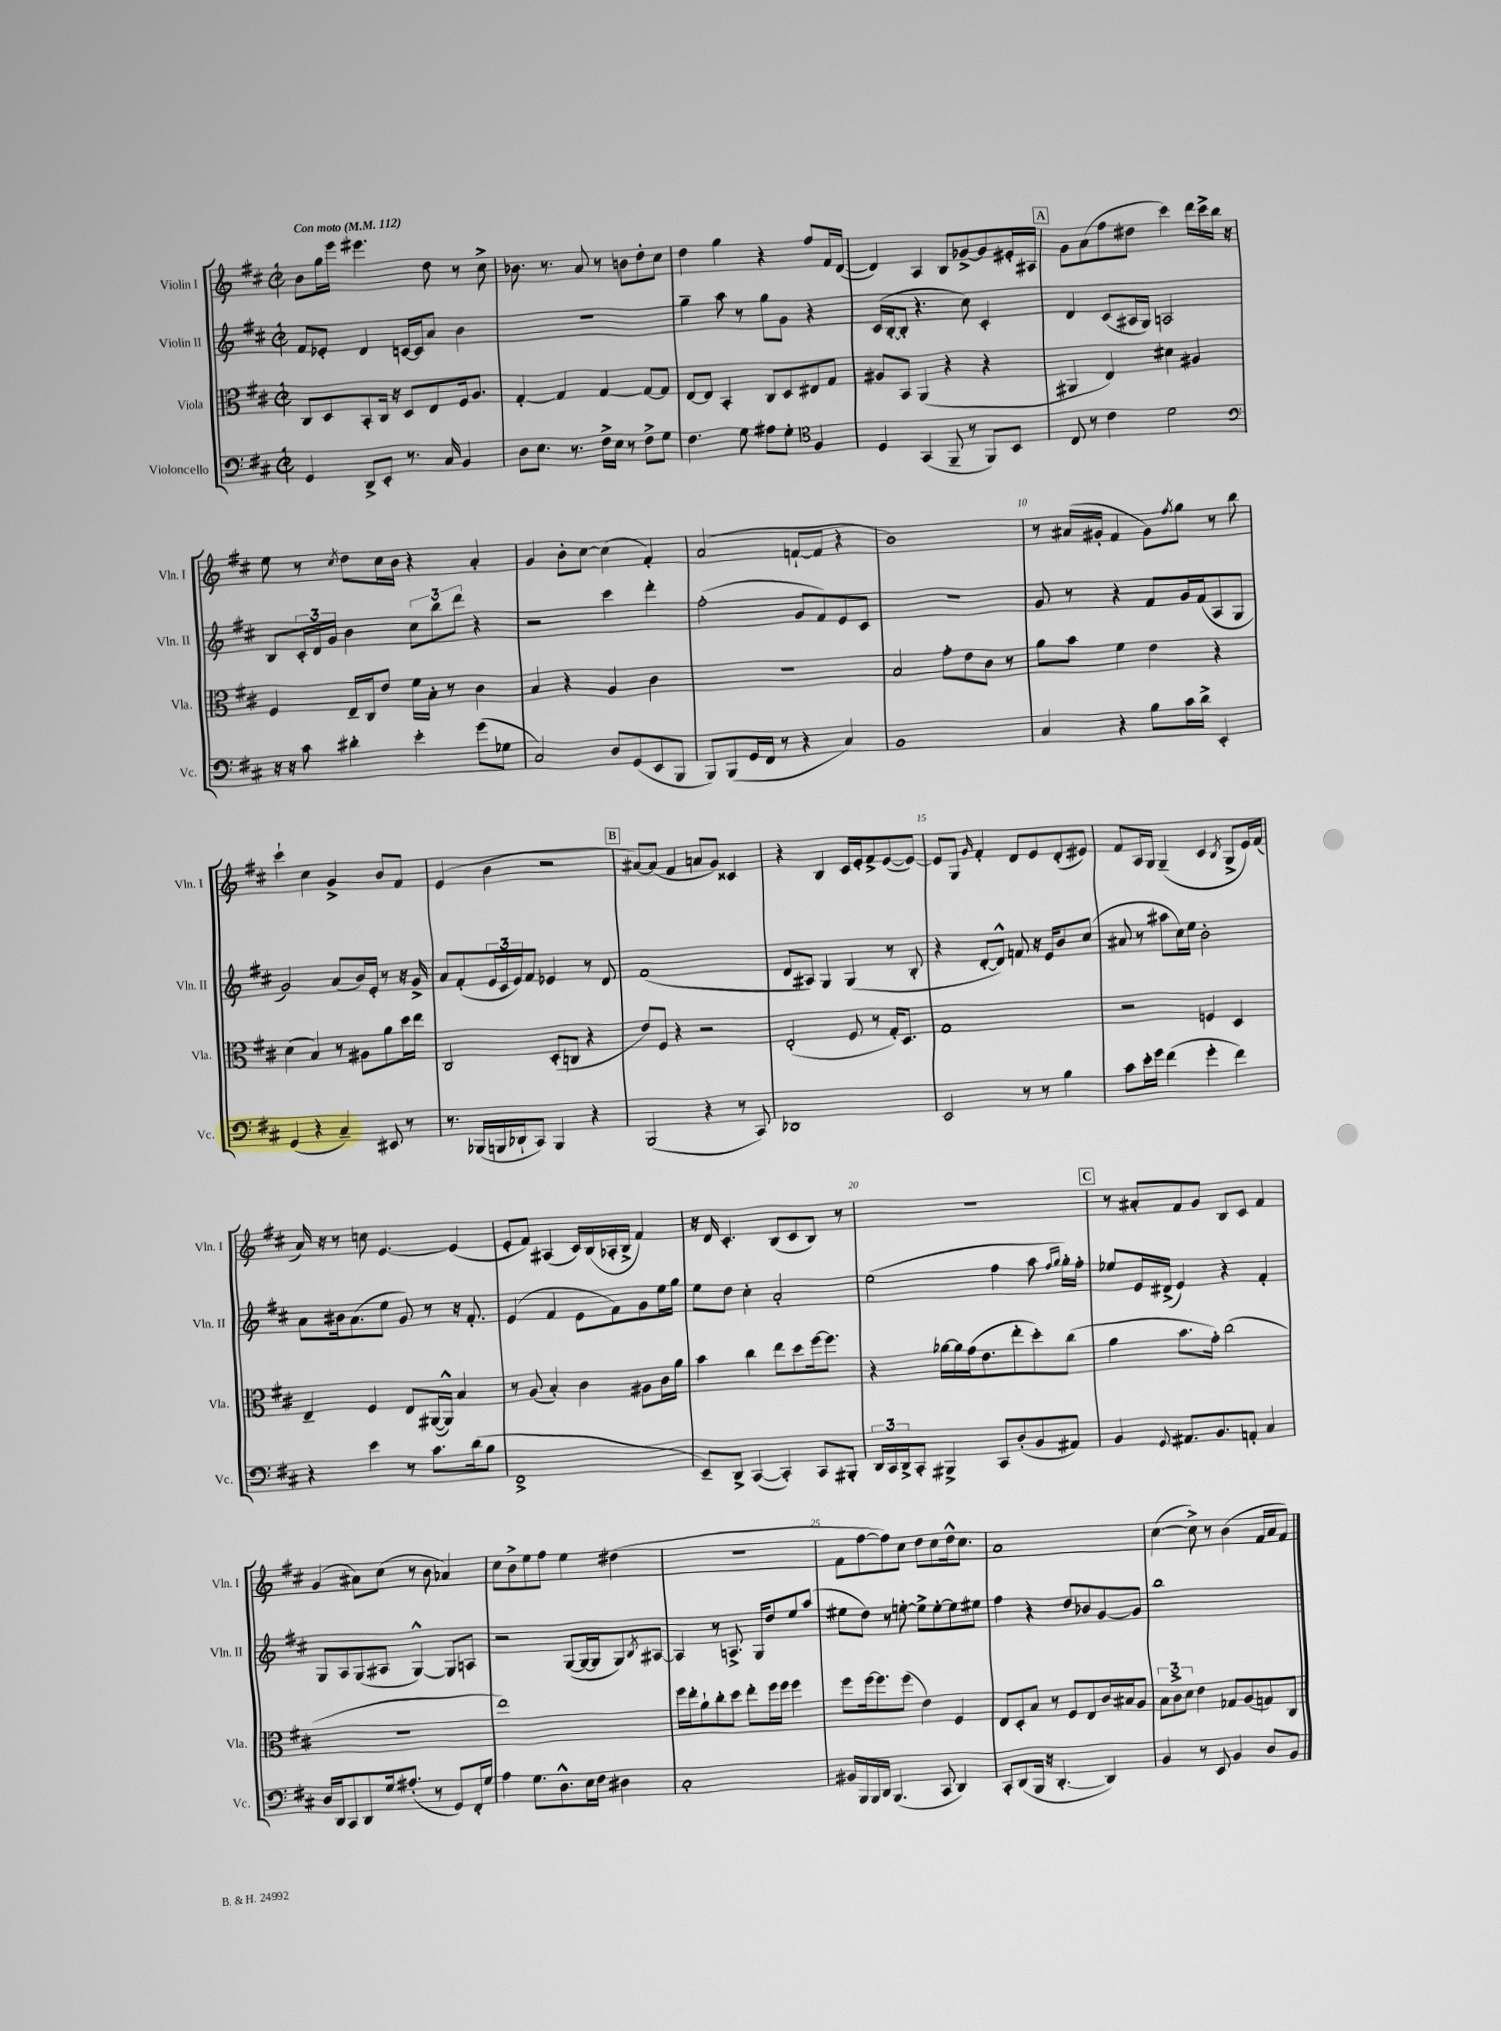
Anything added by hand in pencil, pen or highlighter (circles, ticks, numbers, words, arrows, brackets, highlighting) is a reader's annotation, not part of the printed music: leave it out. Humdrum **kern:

**kern	**kern	**kern	**kern
*staff4	*staff3	*staff2	*staff1
*clefF4	*clefC3	*clefG2	*clefG2
*k[f#c#]	*k[f#c#]	*k[f#c#]	*k[f#c#]
*M2/2	*M2/2	*M2/2	*M2/2
*met(c|)	*met(c|)	*met(c|)	*met(c|)
*MM112	*MM112	*MM112	*MM112
4GG	8C#	8f#	8b
.	8D	8e-'	16gg
.	.	.	16eee
8DD^	8BB'	4d	4.eee#
8EE'	16C#	.	.
.	16r	.	.
8.r	8D	[16c	.
.	.	16c]	.
.	8E	8a	8dd
16C#	.	.	.
4BB	16F#	4b	8r
.	8.A	.	.
.	.	.	8cc#^
=	=	=	=
8D	[4G'	1r	8.b-
8.E	.	.	.
.	.	.	8.r
.	4G]	.	.
8.r	.	.	.
.	.	.	8a
16F#^	[4G	.	8r
16E	.	.	.
8r	.	.	8b
8F#^	8G_	.	8dd'
8G	8G]	.	8cc#
=	=	=	=
4.F#	[8E	4gg~	4dd
.	8E]	.	.
.	4BB'	8aa	4gg
8G	.	8r	.
8A#	8C#	8gg	4r
8G'	8D	8g	.
*clefC4	*	*	*
4F#	8E#	4r	8ff#
.	8G	.	16f#
.	.	.	([16d
=	=	=	=
4D	8A#	(16c#	4d])
.	.	[16B'	.
.	8BB	8B']	.
(4GG	(4AA	4.r	4A
8FF#~	4r	.	8B
8r	.	8cc#)	[8g-^
8FF#)	4r	4c#'	8g-]
8BB	.	.	16e#'
.	.	.	16A#
=	=	=	=
8C#	4AA#	4d	8g
8r	.	.	(8a
4c#	4E)	(8c#	8ff#
.	.	16A#	8dd#
.	.	16G)	.
2d	4d#	2A	4ccc#)
.	4A#	.	16ddd
.	.	.	16ccc#^
.	.	.	16bb
.	.	.	16r
=	=	=	=
*clefF4	*	*	*
16r	4F#	8B	8ee
16r	.	.	.
8c#	.	24c#'	8r
.	.	24d	.
.	.	24g	.
.	.	.	8qcc#
4d#'	16E~	4b	8dd
.	16C#	.	.
.	8e	.	16cc#
.	.	.	16b
4e'	16f#	12cc#	4r
.	16B'	.	.
.	.	12bb	.
.	8r	.	.
.	.	12ddd	.
(8g	4c#	4r	4a'
8G-	.	.	.
=	=	=	=
2C#)	4B	2r	4g
.	4r	.	8b'
.	.	.	[8cc#
8D	4A	4ccc#	(4cc#]
(8GG	.	.	.
8EE	4c#	4ddd'	4f#')
8BBB	.	.	.
=	=	=	=
8BBB)	1r	(2ff#'	(2a
(8BBB	.	.	.
16GG	.	.	.
16FF#	.	.	.
8r	.	.	.
4r	.	8g	[8f`
.	.	8f#)	8f]
4C#)	.	8e	4r
.	.	8c#	.
=	=	=	=
1BB	2B	1r	1b)
.	8g'	.	.
.	8e	.	.
.	8c#	.	.
.	8r	.	.
=	=	=	=
4C#	8a	8g	8r
.	8b	8r	(16a#
.	.	.	16g#'
4r	4f#	4r	4f#
8B	4e	8f#	8g#)
.	.	.	8qff#
16c#	.	16g	8gg
16d^	.	(16f#	.
4EE'	4r	8A	8r
.	.	8G	8bb
=	=	=	=
(4GG	(4d	2g)	4ccc#`
4r	4B)	.	4cc#
4C#~)	8r	(8a	4g^
.	8A#	16b)	.
.	.	16e'	.
8EE#	8a	8r	8b
8r	16dd	16r	8f#
.	16ee	16g^	.
=	=	=	=
8.r	2C#	8a	(4e
.	.	(8f#'	.
(16BBB-	.	.	.
16BBB	.	24e	4b
.	.	24c#	.
16DD-`	.	.	.
.	.	24e)	.
8CC#)	.	8f#	.
4BBB	(8D'	4e-	2r
.	8C	.	.
4r	4r	8r	.
.	.	8d	.
=	=	=	=
(2BBB	8e)	(1f#	[8a#)
.	8F#	.	(8a#]
.	4r	.	4f#
4r	2r	.	8a
.	.	.	8g)
8r	.	.	4c##
8CC#)	.	.	.
=	=	=	=
1DD-	(2E'	8d	4r
.	.	8A#)	.
.	.	4G	4B
.	8F#	(4G	16c#
.	.	.	16e'
.	8r	.	8f#^
.	16G')	8r	([8e
.	8.D	.	.
.	.	8B'	8e_)
=	=	=	=
2EE	1G	4r	8e]
.	.	.	8G
.	.	.	16qqg
.	.	[8d'	4f#'
.	.	8d^^])	.
8r	.	8f	8d
8r	.	16r	8e
.	.	16e	.
4B	.	8b	(8d'
.	.	(8cc#	8e#)
=	=	=	=
8c#	2r	8a#	8f#
16e'	.	8r	16A
16g	.	.	16G
(4f#	.	8aa#	(4G~
.	.	16cc#)	.
.	.	16ee	.
4g'	4F	2b'	4c#
.	.	.	8qB
4f#)	4D	.	8G^
.	.	.	16e)
.	.	.	(16f#
=	=	=	=
4r	4E~	8a	16a)
.	.	.	16r
.	.	16b#	8r
.	.	(8.a	.
4e	4F#	.	8cc
.	.	8ee	[4.e
8r	8E	8g)	.
8.c#	([16AA#	8r	.
.	16AA#^^])	.	.
.	4B	16r	(4e]
(16d	.	8.f#'	.
8B	.	.	.
=	=	=	=
1FF#^	8r	(4e	8e'
.	(8A	.	8f#)
.	4B')	4f#	(4A#
.	4c#	8e	16c#)
.	.	.	(16B
.	.	8f#)	16A-'
.	.	.	16B^
.	8A#	8g	4f#)
.	16c#	16ee	.
.	16a	16gg	.
=	=	=	=
8EE~)	4b	8ee	16r
.	.	.	16d
8DD^	.	8dd	4.c#'
([4CC#	4cc#	4cc#'	.
4CC#'])	8ee	2a'	(8B
.	8dd	.	8c#
8CC#	[16ff#	.	8B)
.	8.ff#]	.	.
8BBB#'	.	.	8r
=	=	=	=
24DD	4r	(2ee	1r
24CC#	.	.	.
24DD^	.	.	.
8CC#'	.	.	.
4BBB#^	[16a-	.	.
.	16a-]	.	.
.	(16g	.	.
.	8.e	.	.
8CC#	.	4ff#	.
(8D'	8ee'	.	.
8BB	8dd')	8aa	.
.	.	16qqff#	.
.	.	16qqgg	.
8AA#)	(8cc#	16gg')	.
.	.	16ff#'	.
=	=	=	=
4BB	4a	8ee-	8r
.	.	16e	8a#'
.	.	(16d#^	.
8qqGG	.	.	.
8.AA#	8.b	4e)	8f#
.	.	.	8g
8.BB	16g')	.	.
.	(2cc#	4r	8B
8AA'	.	.	8c#
4C#	.	4f#'	4f#
=	=	=	=
16D	1r	8G	(4g
16DD	.	.	.
8CC#	.	8A	.
8DD	.	(8G	8a#)
16G	.	8A#	(8cc#
(8.A#'	.	.	.
.	.	[4G^^)	8r
8r	.	.	8b
8GG)	.	8G]	4a-)
16FF#'	.	8A	.
16G	.	.	.
=	=	=	=
4A	1ee)	2r	8cc#
.	.	.	8b^
8.G	.	.	8ee
.	.	.	8ff#
8.D^^	.	.	.
.	.	([8G	4ee
16E	.	16G_	.
16F#	.	16G]	.
4D#	.	8G)	(4dd#
.	.	8qB	.
.	.	[8A#	.
=	=	=	=
1C#'	16ff#	4A#]	1r
.	16ee'	.	.
.	8a`	.	.
.	8cc#'	8r	.
.	8dd	8.A^	.
.	8ee'	.	.
.	.	16G	.
.	16ff#	8dd	.
.	16ff#	.	.
.	4ff#	8ee	.
.	.	(8aa	.
=	=	=	=
16BB#	8ff#	8ee#	8f#
16BBB	.	.	.
16BBB	[16ff#	8dd)	[8ff#
16DD	8.ff#]	.	.
(4.BBB	.	8r	8ff#])
.	(8ff#	[8ee'	8cc#
.	4e)	8ee^]	8dd
8CC#	.	[8ee'	8cc#
4DD)	4F#	8ee]	16dd^^
.	.	.	8.cc#
.	.	8ee#	.
=	=	=	=
8CC#'	8E	4ff#	1a
(8DD	8D'	.	.
16BBB	8B	4r	.
16r	.	.	.
[4.DD'	8r	.	.
.	8F#	8dd	.
.	8E	8b-	.
4DD])	16c#	[8g	.
.	16B#	.	.
.	8A	8g]	.
=	=	=	=
4BB	12B	1bb	([4cc#
.	12c#^	.	.
.	12d	.	.
8r	4e	.	8cc#^])
8EE	.	.	8r
4BB	8G-	.	(4b
.	(8A	.	.
8D	8G)	.	16f#
.	.	.	16a
8BB	8C#	.	8f#)
==	==	==	==
*-	*-	*-	*-
